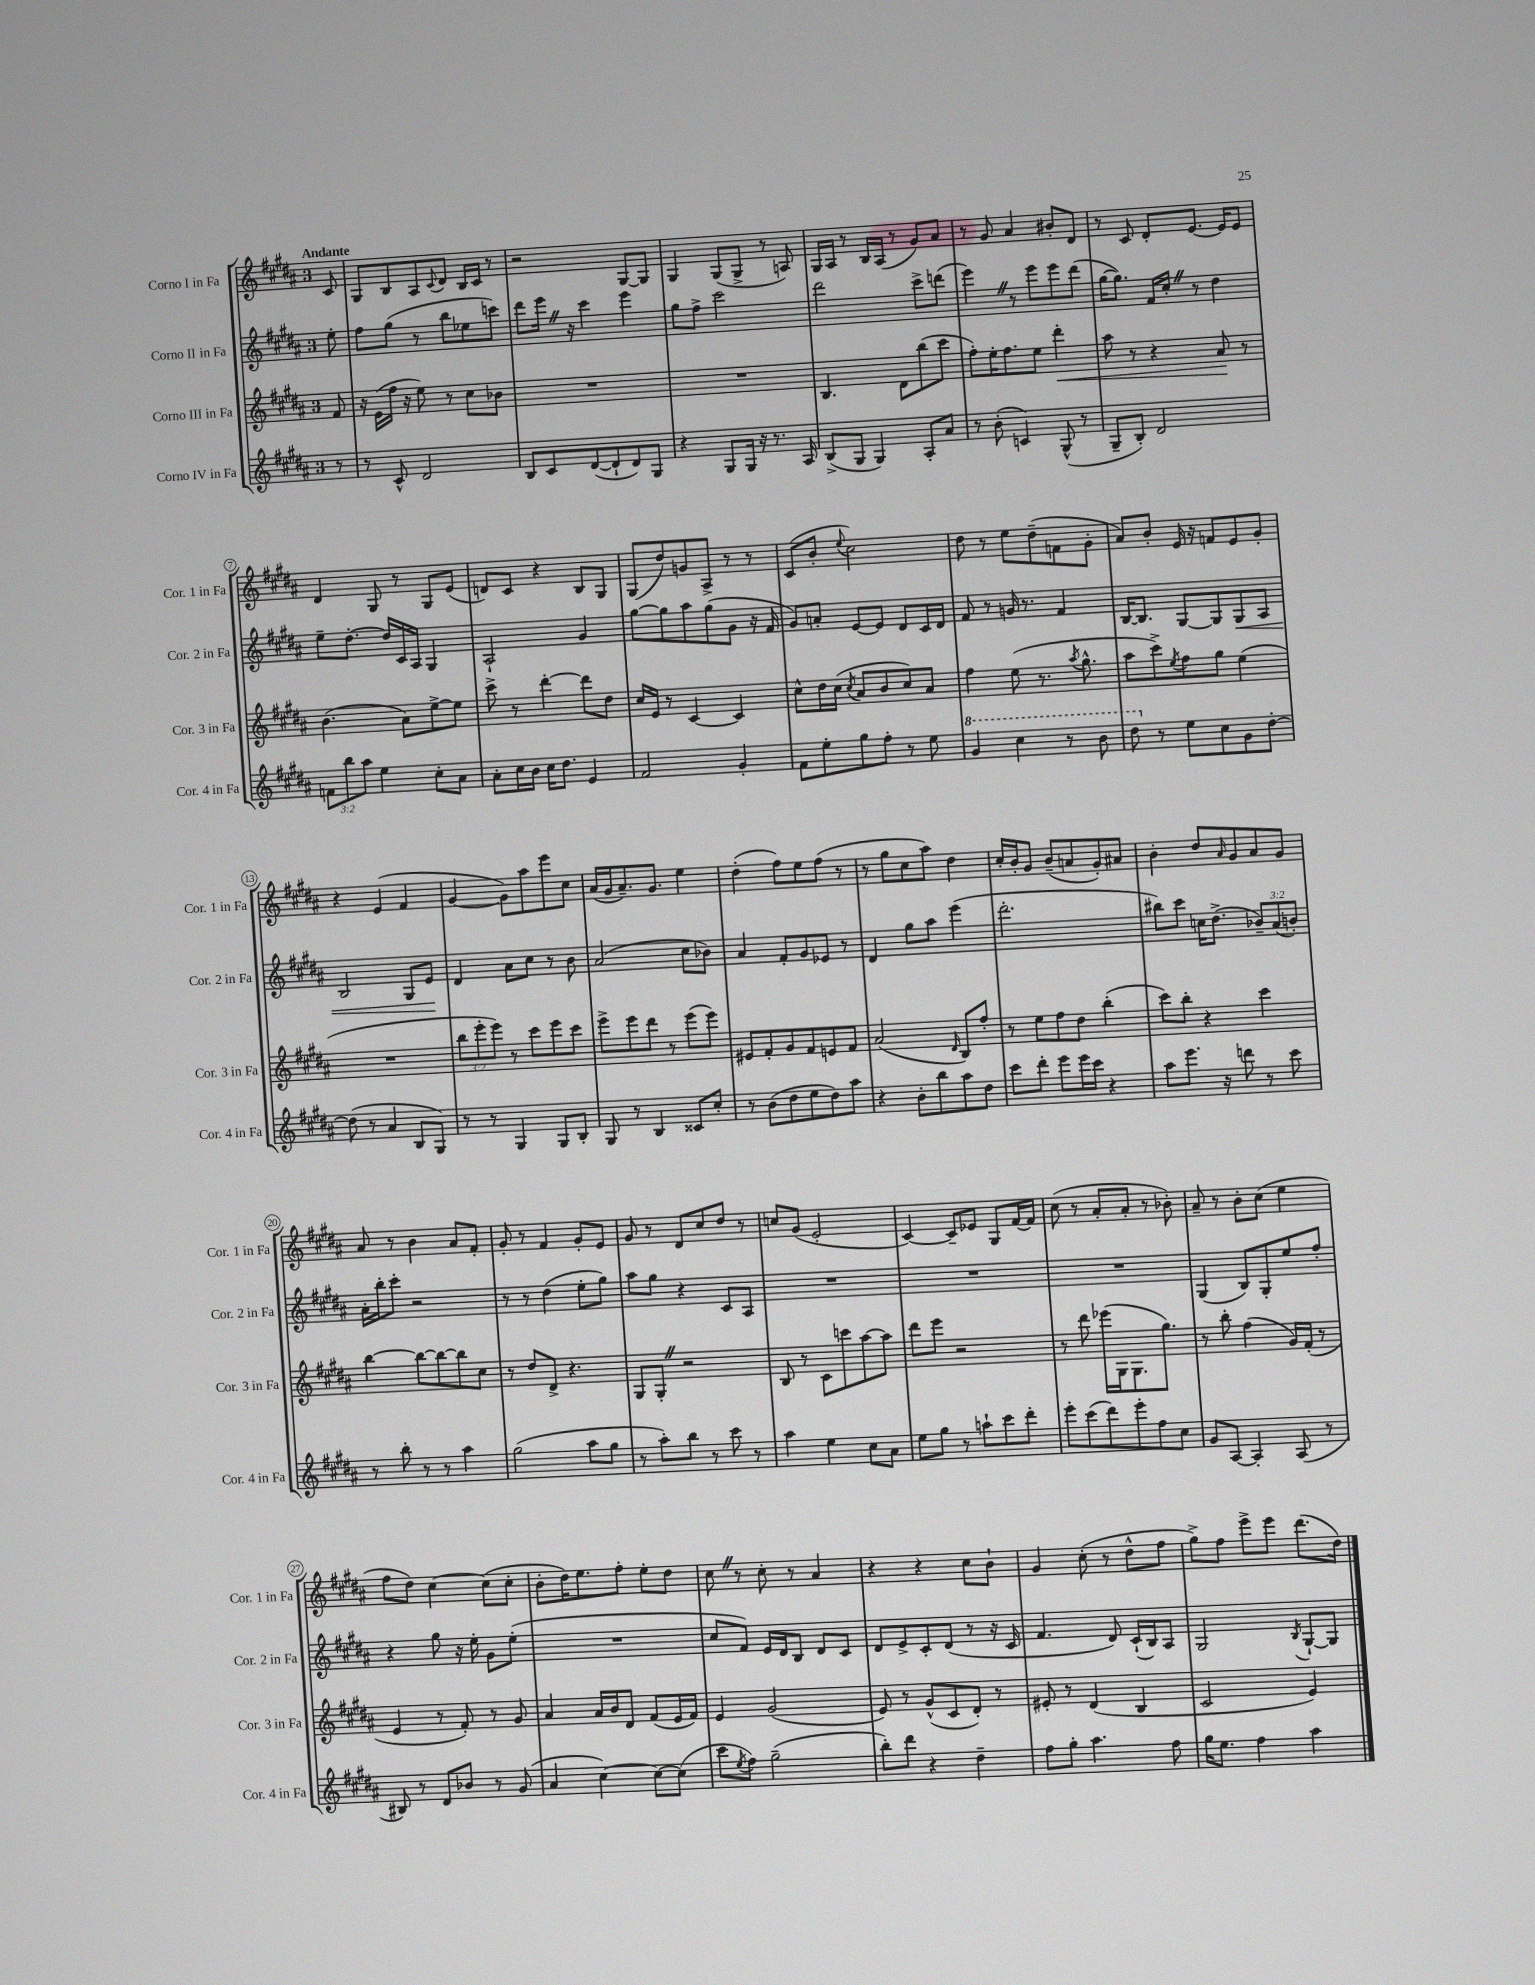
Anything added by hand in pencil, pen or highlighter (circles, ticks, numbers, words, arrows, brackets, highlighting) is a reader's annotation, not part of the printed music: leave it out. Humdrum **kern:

**kern	**kern	**dynam	**kern	**dynam	**kern
*part4	*part3	*part3	*part2	*part2	*part1
*staff4	*staff3	*staff3	*staff2	*staff2	*staff1
*I"Corno IV in Fa	*I"Corno III in Fa	*	*I"Corno II in Fa	*	*I"Corno I in Fa
*I'Cor. 4 in Fa	*I'Cor. 3 in Fa	*	*I'Cor. 2 in Fa	*	*I'Cor. 1 in Fa
*clefG2	*clefG2	*	*clefG2	*	*clefG2
*k[f#c#g#d#a#]	*k[f#c#g#d#a#]	*	*k[f#c#g#d#a#]	*	*k[f#c#g#d#a#]
*M3/4	*M3/4	*	*M3/4	*	*M3/4
=	=	=	=	=	=
!	!	!	!	!	!LO:TX:a:B:t=Andante
8r	8f#/	.	8ee'\	.	8c#/
=1	=1	=1	=1	=1	=1
8r	16r	.	8ff#\L	.	8G#/L
.	(16e\LL	.	.	.	.
8c#^^/	16ff#\JJ	.	(8gg#\J	.	8B/
.	16r	.	.	.	.
2d#/	8ee\)	.	8r	.	8A#/
.	.	.	.	.	8qqc#/
.	8r	.	8bb\L	.	8d#/J
.	8cc#\L	.	8ee-X\	.	16B/LL
.	.	.	.	.	16c#/JJ
.	8b-X\J	.	8cccn\J)	.	8r
=2	=2	=2	=2	=2	=2
8B/L	2.r	.	8ddd#\L	.	2r
8c#/	.	.	16eeeZ\Jk	.	.
.	.	.	16r	.	.
([8d#/	.	.	4ccc#\	.	.
8d#`/]	.	.	.	.	.
8d#/)	.	.	4eee\	.	[8G#/L
8G#/J	.	.	.	.	8G#/J]
=3	=3	=3	=3	=3	=3
4r	2.r	.	8gg#\L	.	4G#/
.	.	.	8ff#^\J	.	.
8G#/L	.	.	2ccc#\	.	(8G#/L
16G#/Jk	.	.	.	.	8G#^/J
16r	.	.	.	.	.
8.r	.	.	.	.	8r
.	.	.	.	.	8An/)
16A#/	.	.	.	.	.
=4	=4	=4	=4	=4	=4
(8B^/L	4.B/	.	2ddd#\	.	16G#/LL
.	.	.	.	.	16A#/JJ
8G#/J	.	.	.	.	8r
4G#/)	.	.	.	.	16B/LL
.	.	.	.	.	(16A#/JJ
.	8d#\L	.	.	.	8r
8A#'/L	(8bb\	.	8ccc#^\L	.	8g#/L)
8a#/J	8ccc#\J	.	(8dddn\J	.	8a#/J
=5	=5	=5	=5	=5	=5
8r	8ff#'\L)	.	4eeeZ\)	.	8r
(8b'\	16ee'\K	.	.	.	8g#/
.	8.ff#\	.	.	.	.
4cn/)	.	.	8r	.	4a#/
.	8ee\J	.	8eee\L	.	.
!	!	!LO:HP:b	!	!	!
(8G#^^/	4ddd#'\	<	8eee\	.	8b#X'/L
8r	.	.	(8ddd#\J	.	8d#/J
=6	=6	=6	=6	=6	=6
8G#~/L	8aa#\	.	[16gg#\KL	.	8r
.	.	.	8.gg#\J])	.	.
8B'/J)	8r	.	.	.	8c#/
2d#/	4r	.	16f#/LL	.	8d#'/L
.	.	.	16cc#'Z/JJ	.	.
.	.	.	8r	.	[8.e/J
.	8a#/	.	4dd#\	.	.
.	.	.	.	.	16e/KL]
.	8r	[	.	.	8e/J
!!LO:LB:g=z
=7	=7	=7	=7	=7	=7
12fn\L	(4.b\	.	8ee~\L	.	4d#/
12bb\	.	.	.	.	.
.	.	.	[8.dd#'\J	.	.
12aa#\J	.	.	.	.	.
4ee\	.	.	.	.	8G#/
.	.	.	16dd#/LL]	.	.
.	8a#\L)	.	16c#/	.	8r
.	.	.	16A#/JJ	.	.
8cc#'\L	[8ee^\	.	4G#/	.	8G#/L
8a#\J	8ee\J]	.	.	.	(8e/J
=8	=8	=8	=8	=8	=8
8a#'\L	8ccc#^\	.	2A#`/	.	8dn/L)
16cc#\L	8r	.	.	.	8c#/J
16b\JJ	.	.	.	.	.
16cc#\KL	[4ddd#'\	.	.	.	4r
8.dd#\J	.	.	.	.	.
4e/	8ddd#\L]	.	4g#/	.	8B/L
.	8dd#\J	.	.	.	8G#/J
=9	=9	=9	=9	=9	=9
2f#/	16cc#/LL	.	[8gg#\L	.	(8G#/L
.	16e/JJ	.	.	.	.
.	8r	.	8gg#\]	.	8dd#/)
.	[4c#/	.	8aa#\	.	8gn/
.	.	.	(8gg#\	.	8A#^/J
4g#'/	4c#/]	.	8g#\J	.	8r
.	.	.	16r	.	8r
.	.	.	16f#/	.	.
=10	=10	=10	=10	=10	=10
8f#\L	8cc#^^\L	.	8g#/L)	.	(8c#/L
8ee'\	16dd#\L	.	8an'/J	.	8b'/J
.	(16cc#\JJ	.	.	.	.
.	8qcc#/	.	.	.	8qqee/
8gg#\	8a#/L	.	[8e/L	.	2cc#\)
8ff#'\J	8b/	.	8e/J]	.	.
8r	8cc#/)	.	8d#/L	.	.
8ee\	8a#/J	.	16c#/L	.	.
.	.	.	16d#/JJ	.	.
=11	=11	=11	=11	=11	=11
*8va	*	*	*	*	*
4gg#/	4ff#\	.	8f#/	.	8dd#\
.	.	.	8r	.	8r
4ccc#\	(8ee\	.	16gn/	.	8ee\L
.	.	.	8.r	.	.
.	8.r	.	.	.	(8dd#~\
8r	.	.	4f#/	.	8fn\
.	8qaa#/	.	.	.	.
.	8.gg#^^\	.	.	.	.
8bb\	.	.	.	.	8g#'\J
=12	=12	=12	=12	=12	=12
8ddd#\	8aa#\L	.	[16B/KL	.	8a#/L)
.	.	.	8.B/J]	.	.
*X8va	*	*	*	*	*
8r	8ccc#^\)	.	.	.	8b'/J
.	8qee/	.	.	.	.
8ee\L	8ff#\	.	[8G#/L	.	16e/
.	.	.	.	.	16r
8cc#\	8gg#\J	.	8G#/]	.	8fn/L
!	!	!	!	!LO:HP:b	!
8g#\	(4ee\	.	8G#/	<	8e/
[8dd#'\J	.	.	8A#/J	.	8g#'/J
!!LO:LB:g=z
=13	=13	=13	=13	=13	=13
(8dd#\]	2.r	.	2B/	.	4r
8r	.	.	.	.	.
4a#/	.	.	.	.	(4e/
8B/L	.	.	8G#/L	.	4f#/
8G#/J)	.	.	8e/J	.	.
.	.	.	.	[	.
=14	=14	=14	=14	=14	=14
8r	12bb\L	.	4d#/	.	[4g#/
.	12eee'\	.	.	.	.
8r	.	.	.	.	.
.	12eee\J)	.	.	.	.
4G#/	8r	.	8a#\L	.	8g#\L])
.	8ccc#\L	.	8cc#\J	.	8aa#\
8G#/L	8eee\	.	8r	.	8eee\
8B'/J	8ccc#\J	.	8b\	.	8cc#\J
=15	=15	=15	=15	=15	=15
8G#/	8eee^\L	.	(2a#/	.	(16a#/LL
.	.	.	.	.	16g#/J
8r	8eee\	.	.	.	8.a#~/)
4B/	8ddd#\J	.	.	.	.
.	.	.	.	.	8.g#/J
.	8r	.	.	.	.
8c##X/L	(8eee\L	.	8cc#\L	.	4ee\
8cc#'/J	8eee\J)	.	8b-X\J)	.	.
=16	=16	=16	=16	=16	=16
8r	8e#X/L	.	4a#/	.	(4dd#'\
(8b\L	8f#'/	.	.	.	.
8dd#\	8g#/	.	8f#'/L	.	8ff#\L)
8ee\	8f#/	.	8g#/	.	8ee\
8dd#\)	8en/	.	8e-X/J	.	(8ff#\J
8aa#\J	8f#/J	.	8r	.	8r
=17	=17	=17	=17	=17	=17
4r	(2a#/	.	4d#/	.	8r
.	.	.	.	.	8gg#\L
8b'\L	.	.	8gg#\L	.	8cc#\
8bb\	.	.	8aa#\J	.	8aa#\J)
.	16qqd#/	.	.	.	.
8aa#\	8B/L)	.	(4eee\	.	4dd#\
8dd#\J	8ff#'/J	.	.	.	.
=18	=18	=18	=18	=18	=18
8ccc#\L	8r	.	2.ddd#'\	.	16cc#'/LL
.	.	.	.	.	16b'/J
8ddd#'\J	8ee\L	.	.	.	8g#/J
8eee\L	8ff#\	.	.	.	(8b~/L
16eee\L	8dd#\J	.	.	.	8an/
16ccc#\JJ	.	.	.	.	.
4r	(4bb'\	.	.	.	8g#'/)
.	.	.	.	.	8a#X/J
=19	=19	=19	=19	=19	=19
8aa#\L	8ccc#\L)	.	8bb#X\L)	.	4b'\
8.eee\J	8bb'\J	.	8ccc#\J	.	.
.	4r	.	16ccn\KL	.	8dd#/L
16r	.	.	(8.dd#^\J	.	.
.	.	.	.	.	16qqa#/
8dddn\	.	.	.	.	8g#/
8r	4ccc#\	.	12b-X~/L)	.	8a#/
.	.	.	(12a#/	.	.
8ccc#\	.	.	.	.	8g#/J
.	.	.	12bn'/J)	.	.
!!LO:LB:g=z
=20	=20	=20	=20	=20	=20
8r	[4bb\	.	16a#'\LL	.	8a#/
.	.	.	16bb'\J	.	.
8bb'\	.	.	8ccc#'\J	.	8r
8r	8bb\L_	.	2r	.	4b\
8r	8bb\_	.	.	.	.
4aa#\	8bb\]	.	.	.	8a#/L
.	8cc#\J	.	.	.	8f#'/J
=21	=21	=21	=21	=21	=21
(2gg#\	8r	.	8r	.	8g#'/
.	8dd#/L	.	8r	.	8r
.	8d#^/J	.	(4dd#\	.	4f#/
.	4.r	.	.	.	.
8aa#\L	.	.	8ee'\L	.	8g#'/L
8gg#\J	.	.	8gg#\J)	.	8e/J
=22	=22	=22	=22	=22	=22
8r	8G#/L	.	8aa#\L	.	8g#/
8aa#'\L)	8G#'Z/J	.	8gg#\J	.	8r
8bb\J	2r	.	4r	.	8d#/L
8r	.	.	.	.	8cc#/
8ccc#\	.	.	8c#/L	.	8dd#/J
8r	.	.	8A#/J	.	8r
=23	=23	=23	=23	=23	=23
4aa#\	8B/	.	2.r	.	8ccn/L
.	8r	.	.	.	(8g#/J
4ee\	8c#\L	.	.	.	2e'/
.	8cccn\	.	.	.	.
8cc#\L	[8aa#\	.	.	.	.
8a#\J	8aa#\J]	.	.	.	.
=24	=24	=24	=24	=24	=24
8ee\L	8ddd#\L	.	2.r	.	[4c#/)
8gg#\J	8eee\J	.	.	.	.
8r	2r	.	.	.	8c#~/L]
8aan`\L	.	.	.	.	8e-X/J
8ccc#\	.	.	.	.	8G#/L
8ddd#'\J	.	.	.	.	[16f#/L
.	.	.	.	.	16f#/JJ]
=25	=25	=25	=25	=25	=25
8eee'\L	8r	.	2.r	.	(8cc#\
(8ccc#\	8ddd#\	.	.	.	8r
8ddd#\)	(16eee-X\LL	.	.	.	8a#'/L
.	16G#\J	.	.	.	.
8eee'\	8.G#\	.	.	.	8a#'/J
8ff#\	.	.	.	.	8r
.	8.gg#\J)	.	.	.	.
8cc#\J	.	.	.	.	8b-X'\)
=26	=26	=26	=26	=26	=26
8g#/L	8r	.	(4G#/	.	8a#~/
[8A#/J	8bb'\	.	.	.	8r
4A#'/]	(4ff#\	.	8B/L)	.	8b'\L
.	.	.	8G#'/	.	(8cc#\J
(8A#/	16g#/LL)	.	8ee/	.	4ee\
.	(16f#'/JJ	.	.	.	.
8r	8r	.	8ff#'/J	.	.
!!LO:LB:g=z
=27	=27	=27	=27	=27	=27
8B#X/)	4e/	.	4r	.	8ff#\L
8r	.	.	.	.	8dd#\J)
8d#/L	8r	.	8gg#\	.	[4cc#\
8b-X/J	8f#'/)	.	16r	.	.
.	.	.	16ee'\	.	.
8r	8r	.	8g#\L	.	(8cc#\L]
(8g#/	8g#/	.	(8ee'\J	.	8cc#'\J
=28	=28	=28	=28	=28	=28
4a#/	4a#/	.	2.r	.	8b'\L
.	.	.	.	.	16dd#\K)
.	.	.	.	.	8.ee\
[4cc#\)	16a#/LL	.	.	.	.
.	16b/J	.	.	.	.
.	8d#/J	.	.	.	8ff#'\J
8cc#\L_	(8f#/L	.	.	.	8ee'\L
(8cc#\J]	16e/L	.	.	.	8dd#\J
.	16f#/JJ)	.	.	.	.
=29	=29	=29	=29	=29	=29
8ccc#\L	4e/	.	8cc#/L	.	8cc#Z\
8qee/	.	.	.	.	.
8ff#\J)	.	.	8f#/J)	.	8r
(2gg#~\	(2g#/	.	16e/LL	.	8cc#'\
.	.	.	16d#/J	.	.
.	.	.	8B/J	.	8r
.	.	.	8d#/L	.	4a#/
.	.	.	8c#/J	.	.
=30	=30	=30	=30	=30	=30
8bb'\L)	8e/)	.	8d#/L	.	4r
8ddd#\J	8r	.	8e^/	.	.
4r	(8g#^^/L	.	8c#'/	.	4r
.	8c#/	.	(8d#/J	.	.
4dd#~\	8d#'/J)	.	8r	.	8cc#\L
.	8r	.	16r	.	8b`\J
.	.	.	16c#/	.	.
=31	=31	=31	=31	=31	=31
8ff#\L	8e#X'/	.	4.f#/	.	4g#/
8gg#'\J	8r	.	.	.	.
4.aa#\	(4d#/	.	.	.	(8cc#'\
.	.	.	8d#/)	.	8r
.	4B/	.	(16c#`/LL	.	8dd#^^\L
.	.	.	16B/J)	.	.
8ff#\	.	.	8A#/J	.	8ff#\J
=32	=32	=32	=32	=32	=32
16gg#\KL	2c#/	.	2G#/	.	8gg#^\L)
8.ee\J	.	.	.	.	.
.	.	.	.	.	8ff#\J
4ff#\	.	.	.	.	8eee^\L
.	.	.	.	.	8eee\J
.	.	.	8qB/	.	.
4aa#\	4e/)	.	[8G#`/L	.	(8.ddd#\L
.	.	.	8G#/J]	.	.
.	.	.	.	.	16dd#\Jk)
==	==	==	==	==	==
*-	*-	*-	*-	*-	*-
